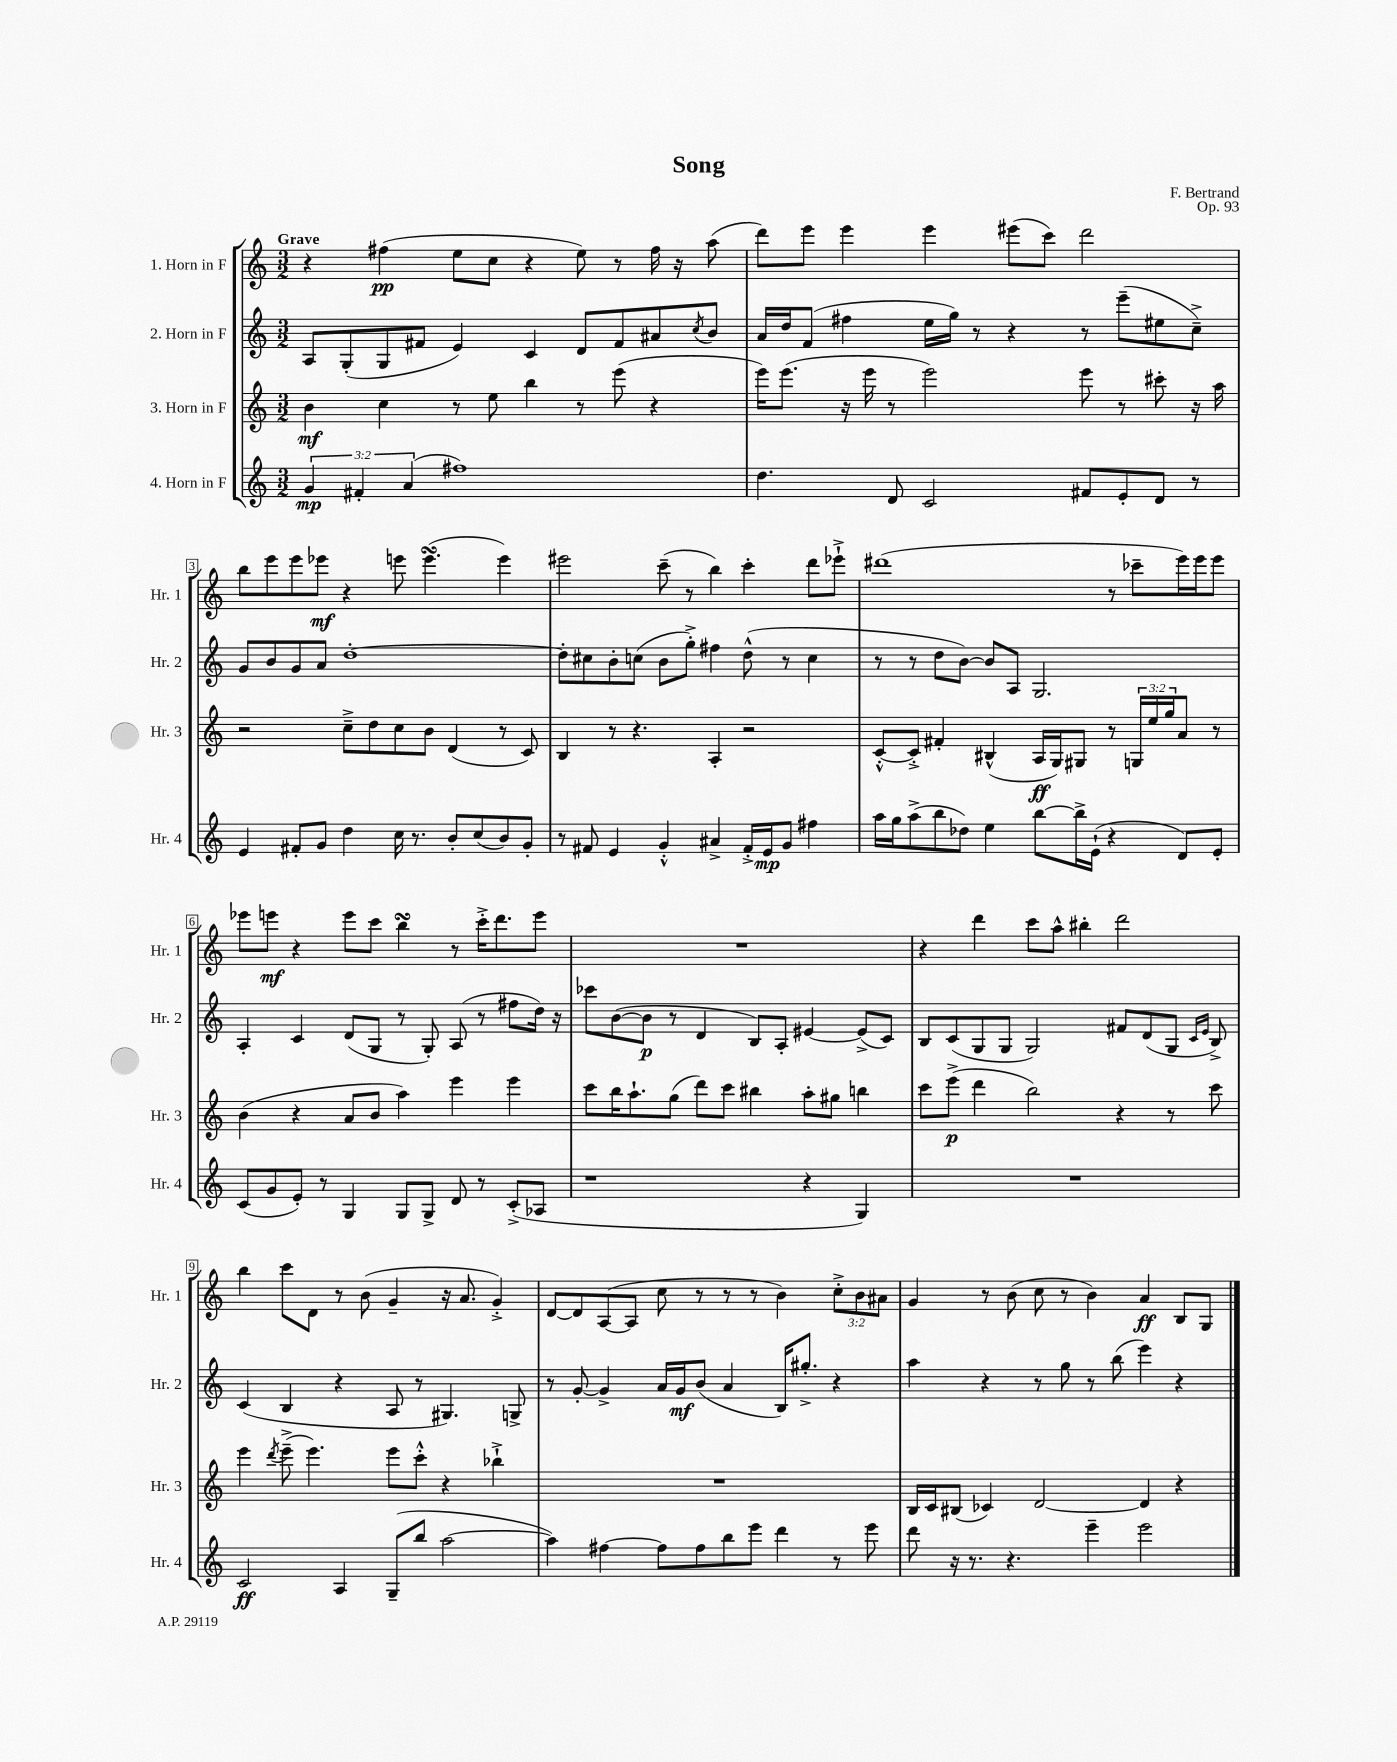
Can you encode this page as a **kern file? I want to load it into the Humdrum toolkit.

**kern	**dynam	**kern	**dynam	**kern	**dynam	**kern	**dynam
*part4	*part4	*part3	*part3	*part2	*part2	*part1	*part1
*staff4	*staff4	*staff3	*staff3	*staff2	*staff2	*staff1	*staff1
*I"4. Horn in F	*	*I"3. Horn in F	*	*I"2. Horn in F	*	*I"1. Horn in F	*
*I'Hr. 4	*	*I'Hr. 3	*	*I'Hr. 2	*	*I'Hr. 1	*
*clefG2	*	*clefG2	*	*clefG2	*	*clefG2	*
*k[]	*	*k[]	*	*k[]	*	*k[]	*
*M3/2	*	*M3/2	*	*M3/2	*	*M3/2	*
=1	=1	=1	=1	=1	=1	=1	=1
!	!	!	!	!	!	!LO:TX:a:B:t=Grave	!
6g/	mp	4b\	mf	8A/L	.	4r	.
.	.	.	.	(8G'/	.	.	.
6f#X'/	.	.	.	.	.	.	.
.	.	4cc\	.	8G/	.	(4ff#X\	pp
(6a/	.	.	.	.	.	.	.
.	.	.	.	8f#X/J	.	.	.
1ff#X)	.	8r	.	4e/)	.	8ee\L	.
.	.	8ee\	.	.	.	8cc\J	.
.	.	4bb\	.	4c/	.	4r	.
.	.	8r	.	8d/L	.	8ee\)	.
.	.	(8eee\	.	8f#/	.	8r	.
.	.	4r	.	8a#X/	.	16ff#\	.
.	.	.	.	.	.	16r	.
.	.	.	.	8qcc/	.	.	.
.	.	.	.	8b/J	.	(8aa\	.
=2	=2	=2	=2	=2	=2	=2	=2
4.dd\	.	16eee\KL)	.	16a/LL	.	8ddd\L)	.
.	.	(8.eee\J	.	16dd/J	.	.	.
.	.	.	.	(8f/J	.	8eee\J	.
.	.	16r	.	4ff#X\	.	4eee\	.
.	.	16eee\	.	.	.	.	.
8d/	.	8r	.	.	.	.	.
2c/	.	2eee\)	.	16ee\LL	.	4eee\	.
.	.	.	.	16gg\JJ)	.	.	.
.	.	.	.	8r	.	.	.
.	.	.	.	4r	.	(8eee#X\L	.
.	.	.	.	.	.	8ccc\J)	.
8f#X/L	.	8eee\	.	8r	.	2ddd\	.
8e'/	.	8r	.	(8eee~\L	.	.	.
8d/J	.	8ccc#X'\	.	8ee#X\	.	.	.
8r	.	16r	.	8cc~^\J)	.	.	.
.	.	16aa\	.	.	.	.	.
!!LO:LB:g=z
=3	=3	=3	=3	=3	=3	=3	=3
4e/	.	2r	.	8g/L	.	8bb\L	.
.	.	.	.	8b/	.	8eee\	.
8f#X'/L	.	.	.	8g/	.	8eee\	.
8g/J	.	.	.	8a/J	.	8eee-X\J	mf
4dd\	.	8cc~^\L	.	[1dd'	.	4r	.
.	.	8dd\	.	.	.	.	.
16cc\	.	8cc\	.	.	.	8eeen\	.
8.r	.	.	.	.	.	.	.
.	.	8b\J	.	.	.	(4.eeesSsS\	.
8b'/L	.	(4d/	.	.	.	.	.
(8cc/	.	.	.	.	.	.	.
8b/)	.	8r	.	.	.	4eee\)	.
8g'/J	.	8c/)	.	.	.	.	.
=4	=4	=4	=4	=4	=4	=4	=4
8r	.	4B/	.	8dd'\L]	.	2eee#X\	.
8f#X/	.	.	.	8cc#X\	.	.	.
4e/	.	8r	.	8b'\	.	.	.
.	.	4.r	.	(8ccn\J	.	.	.
4g'^^/	.	.	.	8b\L	.	(8ccc~\	.
.	.	.	.	8gg'^\J)	.	8r	.
4a#X^/	.	4A'/	.	4ff#X\	.	4bb\)	.
16f#'^/LL	.	2r	.	(8dd^^\	.	4ccc'\	.
16e/J	mp	.	.	.	.	.	.
8g/J	.	.	.	8r	.	.	.
4ff#X\	.	.	.	4cc\	.	8ddd\L	.
.	.	.	.	.	.	8eee-X`^\J	.
=5	=5	=5	=5	=5	=5	=5	=5
16aa\LL	.	[8c'^^/L	.	8r	.	(1ddd#X	.
16gg\J	.	.	.	.	.	.	.
(8aa^\	.	8c'^/J]	.	8r	.	.	.
8bb\	.	4f#X'/	.	8dd\L	.	.	.
8dd-X\J)	.	.	.	[8b\J)	.	.	.
4ee\	.	(4B#X^^/	.	8b/L]	.	.	.
.	.	.	.	8A/J	.	.	.
[8bb\L	.	16A/LL	ff	2.G/	.	.	.
.	.	16G/J)	.	.	.	.	.
16bb^\L]	.	8G#X/J	.	.	.	.	.
(16e`\JJ	.	.	.	.	.	.	.
4r	.	8r	.	.	.	8r	.
.	.	24Gn/LL	.	.	.	8ccc-X~\L	.
.	.	24ee/	.	.	.	.	.
.	.	24gg/J	.	.	.	.	.
8d/L)	.	8a/J	.	.	.	16eee\L)	.
.	.	.	.	.	.	16eee\J	.
8e'/J	.	8r	.	.	.	8eee\J	.
!!LO:LB:g=z
=6	=6	=6	=6	=6	=6	=6	=6
(8c/L	.	(4b\	.	4A'/	.	8eee-X\L	.
8g/	.	.	.	.	.	8eeen\J	mf
8e'/J)	.	4r	.	4c/	.	4r	.
8r	.	.	.	.	.	.	.
4G/	.	8a/L	.	(8d/L	.	8eee\L	.
.	.	8b/J	.	8G/J	.	8ccc\J	.
8G/L	.	4aa\)	.	8r	.	4bbsSsS\	.
8G^/J	.	.	.	8G'/)	.	.	.
8d/	.	4eee\	.	(8A/	.	8r	.
8r	.	.	.	8r	.	16ccc'^\KL	.
.	.	.	.	.	.	8.ddd\	.
(8c'^/L	.	4eee\	.	8ff#X\L	.	.	.
8A-X/J	.	.	.	16dd\Jk)	.	8eee\J	.
.	.	.	.	16r	.	.	.
=7	=7	=7	=7	=7	=7	=7	=7
1r	.	8ccc\L	.	8ccc-X\L	.	1.r	.
.	.	16bb\K	.	([8b\	.	.	.
.	.	8.aa`\	.	.	.	.	.
.	.	.	.	8b\J]	p	.	.
.	.	(8gg\J	.	8r	.	.	.
.	.	8ddd\L)	.	4d/	.	.	.
.	.	8ccc\J	.	.	.	.	.
.	.	4bb#X\	.	8B/L)	.	.	.
.	.	.	.	8A'/J	.	.	.
4r	.	8aa'\L	.	[4e#X/	.	.	.
.	.	8gg#X\J	.	.	.	.	.
4G/)	.	4bbn\	.	(8e#^/L]	.	.	.
.	.	.	.	8c/J)	.	.	.
=8	=8	=8	=8	=8	=8	=8	=8
1.r	.	8ccc\L	.	8B/L	.	4r	.
.	.	(8eee^\J	p	(8c/	.	.	.
.	.	4ddd\	.	8G/	.	4ddd\	.
.	.	.	.	8G/J	.	.	.
.	.	2bb\)	.	2G/)	.	8ccc\L	.
.	.	.	.	.	.	8aa^^\J	.
.	.	.	.	.	.	4bb#X'\	.
.	.	4r	.	8f#X/L	.	2ddd\	.
.	.	.	.	(8d/	.	.	.
.	.	8r	.	8G/J	.	.	.
.	.	.	.	16qqc/LL	.	.	.
.	.	.	.	16qqe/JJ	.	.	.
.	.	8ccc\	.	8B^/)	.	.	.
!!LO:LB:g=z
=9	=9	=9	=9	=9	=9	=9	=9
2c/	ff	4eee\	.	(4c/	.	4bb\	.
.	.	8qddd/	.	.	.	.	.
.	.	(8eee~^\	.	4B/	.	8ccc\L	.
.	.	4.eee\)	.	.	.	8d\J	.
4A/	.	.	.	4r	.	8r	.
.	.	.	.	.	.	(8b\	.
(8G~/L	.	8eee\L	.	8A/	.	4g~/	.
8bb/J	.	8ccc'^^\J	.	8r	.	.	.
[2aa\	.	4r	.	4.G#X/)	.	16r	.
.	.	.	.	.	.	8.a/	.
.	.	4bb-X`^\	.	.	.	4g'^/)	.
.	.	.	.	8Gn^/	.	.	.
=10	=10	=10	=10	=10	=10	=10	=10
4aa\])	.	1.r	.	8r	.	[8d/L	.
.	.	.	.	[8g'/	.	8d/]	.
[4ff#X\	.	.	.	4g^/]	.	([8A/	.
.	.	.	.	.	.	8A/J]	.
8ff#\L]	.	.	.	16a/LL	.	8cc\	.
.	.	.	.	16g/J	mf	.	.
8ff#\	.	.	.	(8b/J	.	8r	.
8bb\	.	.	.	4a/	.	8r	.
8eee\J	.	.	.	.	.	8r	.
4ddd\	.	.	.	16B/KL)	.	4b\)	.
.	.	.	.	8.gg#X'^/J	.	.	.
8r	.	.	.	4r	.	12cc'^\L	.
.	.	.	.	.	.	12b\	.
8eee\	.	.	.	.	.	.	.
.	.	.	.	.	.	12a#X\J	.
=11	=11	=11	=11	=11	=11	=11	=11
8ddd\	.	16B/LL	.	4aa\	.	4g/	.
.	.	16c/J	.	.	.	.	.
16r	.	(8B#X/J	.	.	.	.	.
8.r	.	.	.	.	.	.	.
.	.	4c-X/)	.	4r	.	8r	.
4.r	.	.	.	.	.	(8b\	.
.	.	[2d/	.	8r	.	8cc\	.
.	.	.	.	8gg\	.	8r	.
4eee~\	.	.	.	8r	.	4b\)	.
.	.	.	.	(8bb\	.	.	.
2eee\	.	4d/]	.	4eee\)	.	4a/	ff
.	.	4r	.	4r	.	8B/L	.
.	.	.	.	.	.	8G/J	.
==	==	==	==	==	==	==	==
*-	*-	*-	*-	*-	*-	*-	*-
